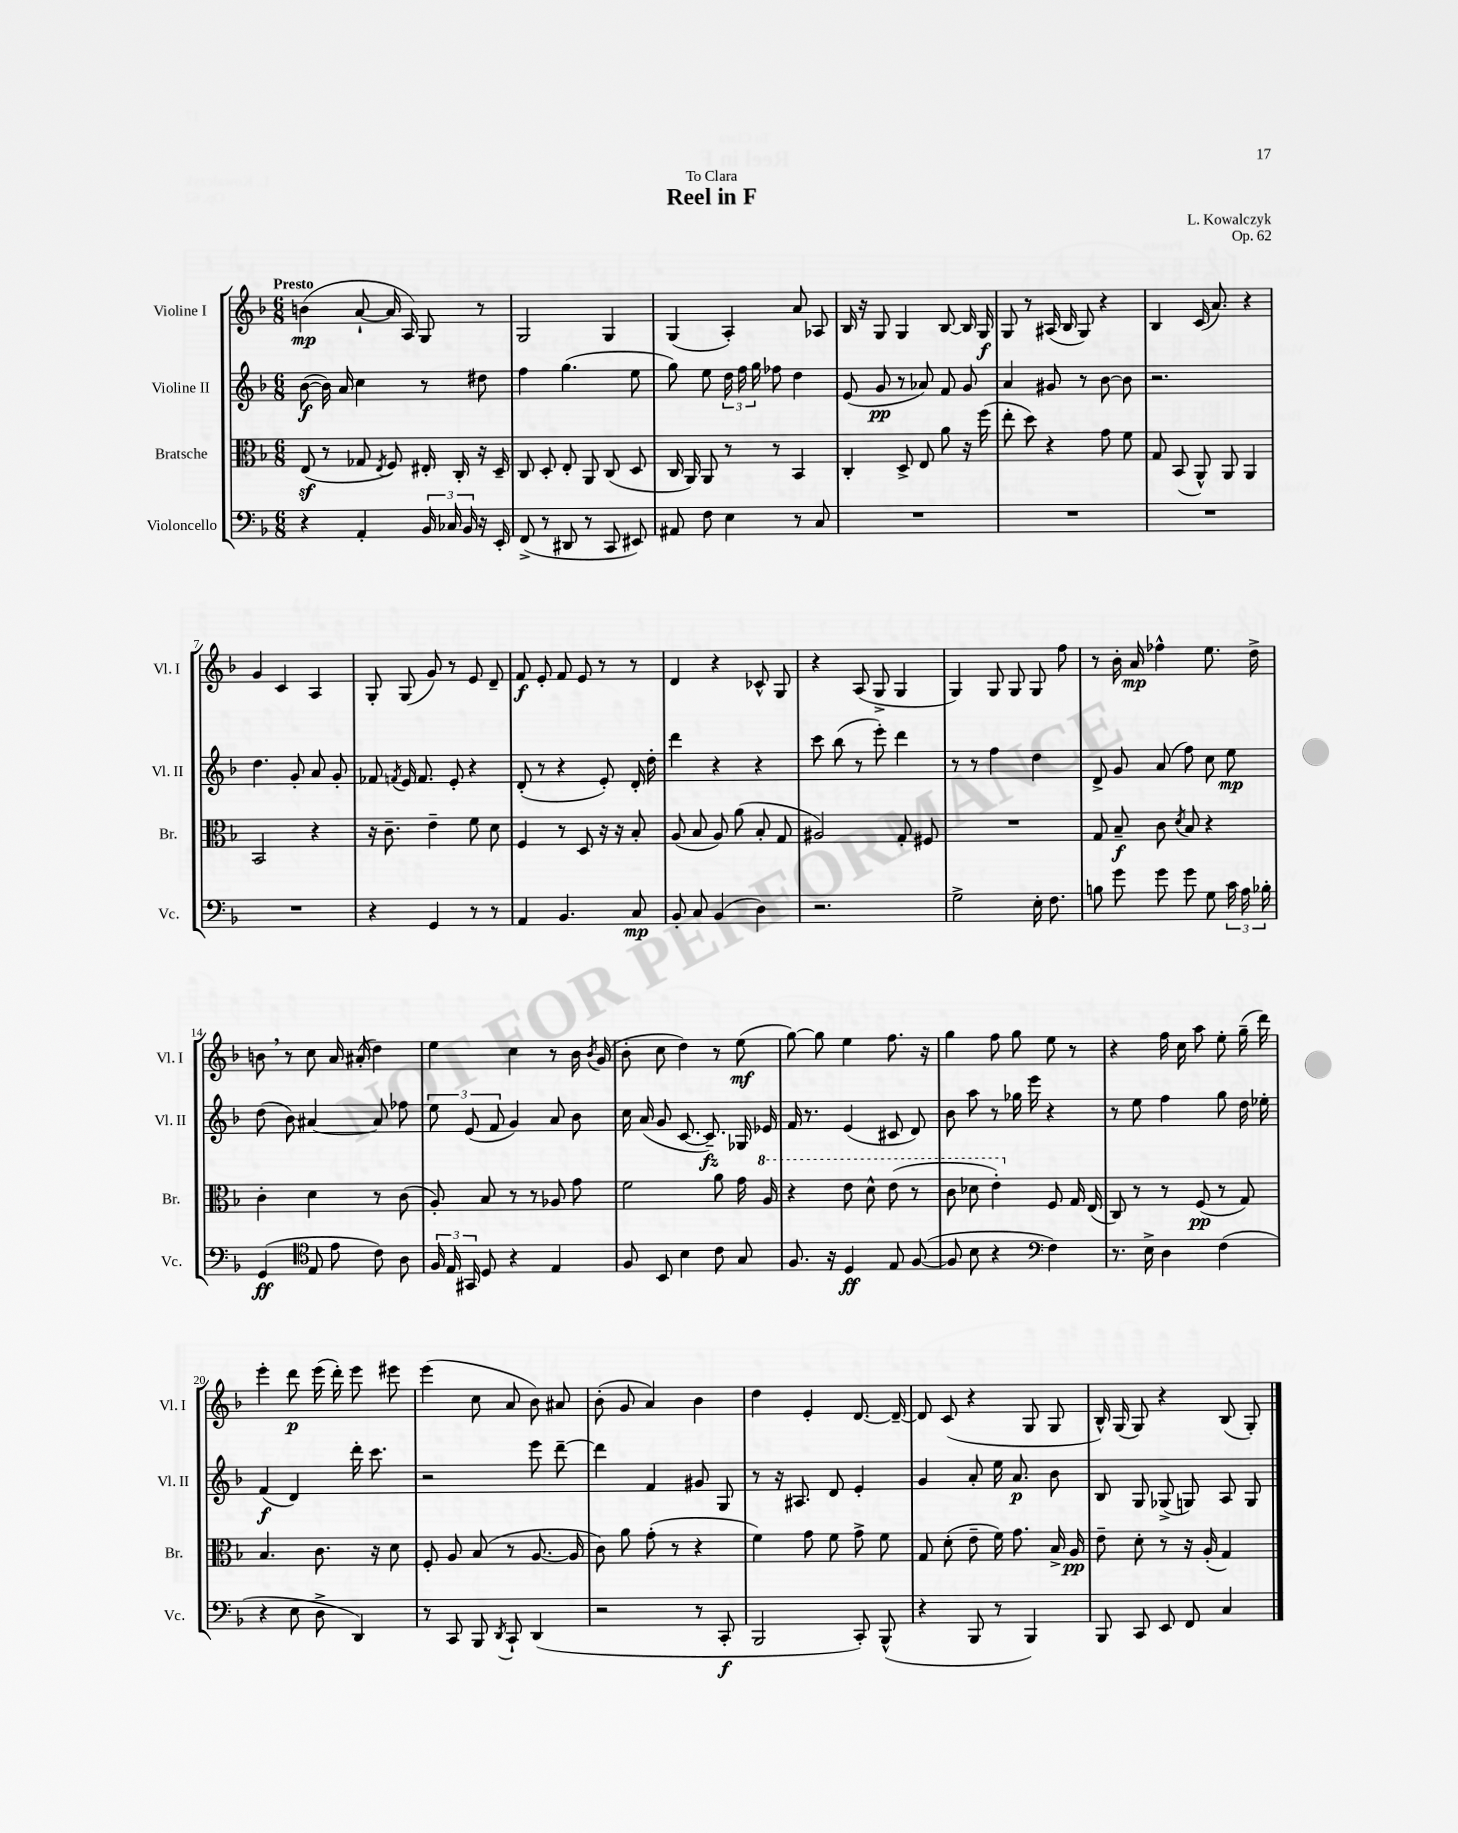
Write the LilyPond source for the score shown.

\header { title = "Reel in F" composer = "L. Kowalczyk" dedication = "To Clara" opus = "Op. 62" }
<<
\new StaffGroup <<
\new Staff = "s0" \with { instrumentName = "Violine I" shortInstrumentName = "Vl. I" } {
    \clef treble \key f \major \numericTimeSignature \time 6/8 \tempo "Presto"
    \autoBeamOff b'4\mp( a'8~-! a'16 a16) g8 r8 |
    g2 g4 |
    g4( a4-.) a'8 aes8 |
    bes16 r16 g8 g4 bes8~ bes16 g16\f |
    g8 r8 ais16( bes16 g8) r4 |
    bes4 c'16( a'8.) r4 |
    g'4 c'4 a4 |
    g8-. g8( g'8) r8 e'8 d'8-- |
    f'8\f e'8-. f'8 e'8 r8 r8 |
    d'4 r4 ces'8-^ g8 |
    r4 a8( g8-> g4 |
    g4) g8 g8 g8 f''8 |
    r8 bes'16-. a'16\mp fes''4-^ e''8. d''16-> |
    b'8 \breathe r8 c''8 a'16 ais'16-.( d''4) |
    e''4 c''4 r8 bes'16 \acciaccatura { bes'8 } g'16( |
    bes'8-. c''8 d''4) r8 e''8\mf( |
    g''8~) g''8 e''4 f''8. r16 |
    g''4 f''8 g''8 e''8 r8 |
    r4 f''16 c''16 a''8 e''8-. g''16--( d'''16) |
    e'''4-. d'''8\p e'''16( d'''16-.) e'''8 eis'''8 |
    e'''4( c''8 a'8 bes'8) ais'8 |
    bes'8-.( g'8 a'4) bes'4 |
    d''4 e'4-. d'8.~ d'16~-- |
    d'8 c'8( r4 g8 g8 |
    bes16-^) g16( g8) r4 bes8( g8-.) \bar "|." |
}
\new Staff = "s1" \with { instrumentName = "Violine II" shortInstrumentName = "Vl. II" } {
    \clef treble \key f \major \numericTimeSignature \time 6/8
    \autoBeamOff bes'8~\f( bes'16) a'16 c''4 r8 dis''8 |
    f''4 g''4.( e''8 |
    g''8) e''8 \tuplet 3/2 { d''16 f''16 g''16 } fes''8 d''4 |
    e'8( g'8\pp r8 aes'8) f'8 g'8 |
    a'4 gis'8 r8 bes'8~ bes'8 |
    r2. |
    d''4. g'8-. a'8 g'8-. |
    fes'8 \acciaccatura { f'8 } e'16 f'8. e'8-. r4 |
    d'8-.( r8 r4 e'8-.) d'16-. d''16-. |
    d'''4 r4 r4 |
    c'''8 bes''8( r8 e'''8-.) d'''4 |
    r8 r8 f''4 d''4 |
    d'8-> g'8 a'8( f''8) c''8 e''8\mp |
    d''8( bes'8) ais'4~ ais'8 fes''8 |
    \tuplet 3/2 { e''8 e'8( f'8 } g'4) a'8 bes'8 |
    c''16 a'16( g'8 c'8.~ c'8.--\fz) ges16 ees'16 |
    f'16 r8. e'4( cis'8 d'8) |
    bes'8 a''8 r8 ges''16 e'''16 r4 |
    r8 e''8 f''4 g''8 d''16 ees''16-. |
    f'4\f( d'4) d'''16-. c'''8. |
    r2 e'''8 d'''8~-- |
    d'''4 f'4 gis'8 g8 |
    r8 r16 ais8. d'8 e'4-. |
    g'4 a'8-. e''16 a'8.\p bes'8 |
    bes8 g8 ges8->( g8) a8 g8 \bar "|." |
}
\new Staff = "s2" \with { instrumentName = "Bratsche" shortInstrumentName = "Br." } {
    \clef alto \key f \major \numericTimeSignature \time 6/8
    \autoBeamOff e8\sf( r8 ges8 \acciaccatura { e8 } f8) eis16-. c16-. r16 d16-- |
    c8 d8-. e8-. a,8 c8( d8 |
    c16 a,16) a,8 r8 r8 bes,4 |
    c4-. d8-> e8 a'8 r16 f''16( |
    e''8-. d''8) r4 g'8 f'8 |
    g8 bes,8( a,8-^) a,8 a,4 |
    bes,2 r4 |
    r16 c'8.-- e'4-- f'8 d'8 |
    f4 r8 d8 r16 r16 bes8-. |
    a8( bes8 a8) a'8( bes8-. g8 |
    ais2) g8-. fis8 |
    R2. |
    g8 bes8--\f c'8 \acciaccatura { d'8 } bes8 r4 |
    c'4-. d'4 r8 c'8( |
    a8-.) bes8 r8 r8 aes8 g'8 |
    f'2 a'8 g'16 \ottava #1 a'16 |
    r4 e''8 d''8-^ e''8( r8 |
    c''8 des''8 e''4-.) \ottava #0 f8 g16 e16( |
    c8) r8 r8 f8\pp( r8 g8) |
    bes4. c'8. r16 d'8 |
    f8-. a8 bes8( r8 a8.~ a16 |
    c'8) a'8 g'8-.( r8 r4 |
    f'4) g'8 f'8 g'8-> f'8 |
    g8 d'8-.( e'8-- f'16) g'8. bes16-> a16\pp |
    e'8-- d'8-. r8 r16 a16-.( g4) \bar "|." |
}
\new Staff = "s3" \with { instrumentName = "Violoncello" shortInstrumentName = "Vc." } {
    \clef bass \key f \major \numericTimeSignature \time 6/8
    \autoBeamOff r4 a,4-. \tuplet 3/2 { bes,16 ces16 bes,16 } r16 e,16-. |
    f,8->( r8 dis,8 r8 c,8 eis,8) |
    ais,8 f8 e4 r8 c8 |
    R2. |
    R2. |
    R2. |
    R2. |
    r4 g,4 r8 r8 |
    a,4 bes,4. c8\mp |
    bes,8-. c8 bes,4( d4) |
    r2. |
    g2-> e16-. f8. |
    b8 g'8 g'8 g'8 g8 \tuplet 3/2 { c'16 a16 bes16-. } |
    g,4\ff( \clef tenor e8 e'8 c'8) a8 |
    \tuplet 3/2 { f16 e16 gis,16 } d8 r4 e4 |
    f8 bes,8 bes4 c'8 g8 |
    f8. r16 d4\ff e8 f8~( |
    f8 bes8 r4 \clef bass f4) |
    r8. e16-> d4 f4( |
    r4 e8 d8-> d,4) |
    r8 c,8 bes,,8 \acciaccatura { d,8 } c,8-! d,4( |
    r2 r8 c,8-.\f |
    bes,,2 c,8-.) bes,,8-^( |
    r4 bes,,8 r8 bes,,4) |
    bes,,8 c,8 e,8 f,8 c4 \bar "|." |
}
>>
>>
